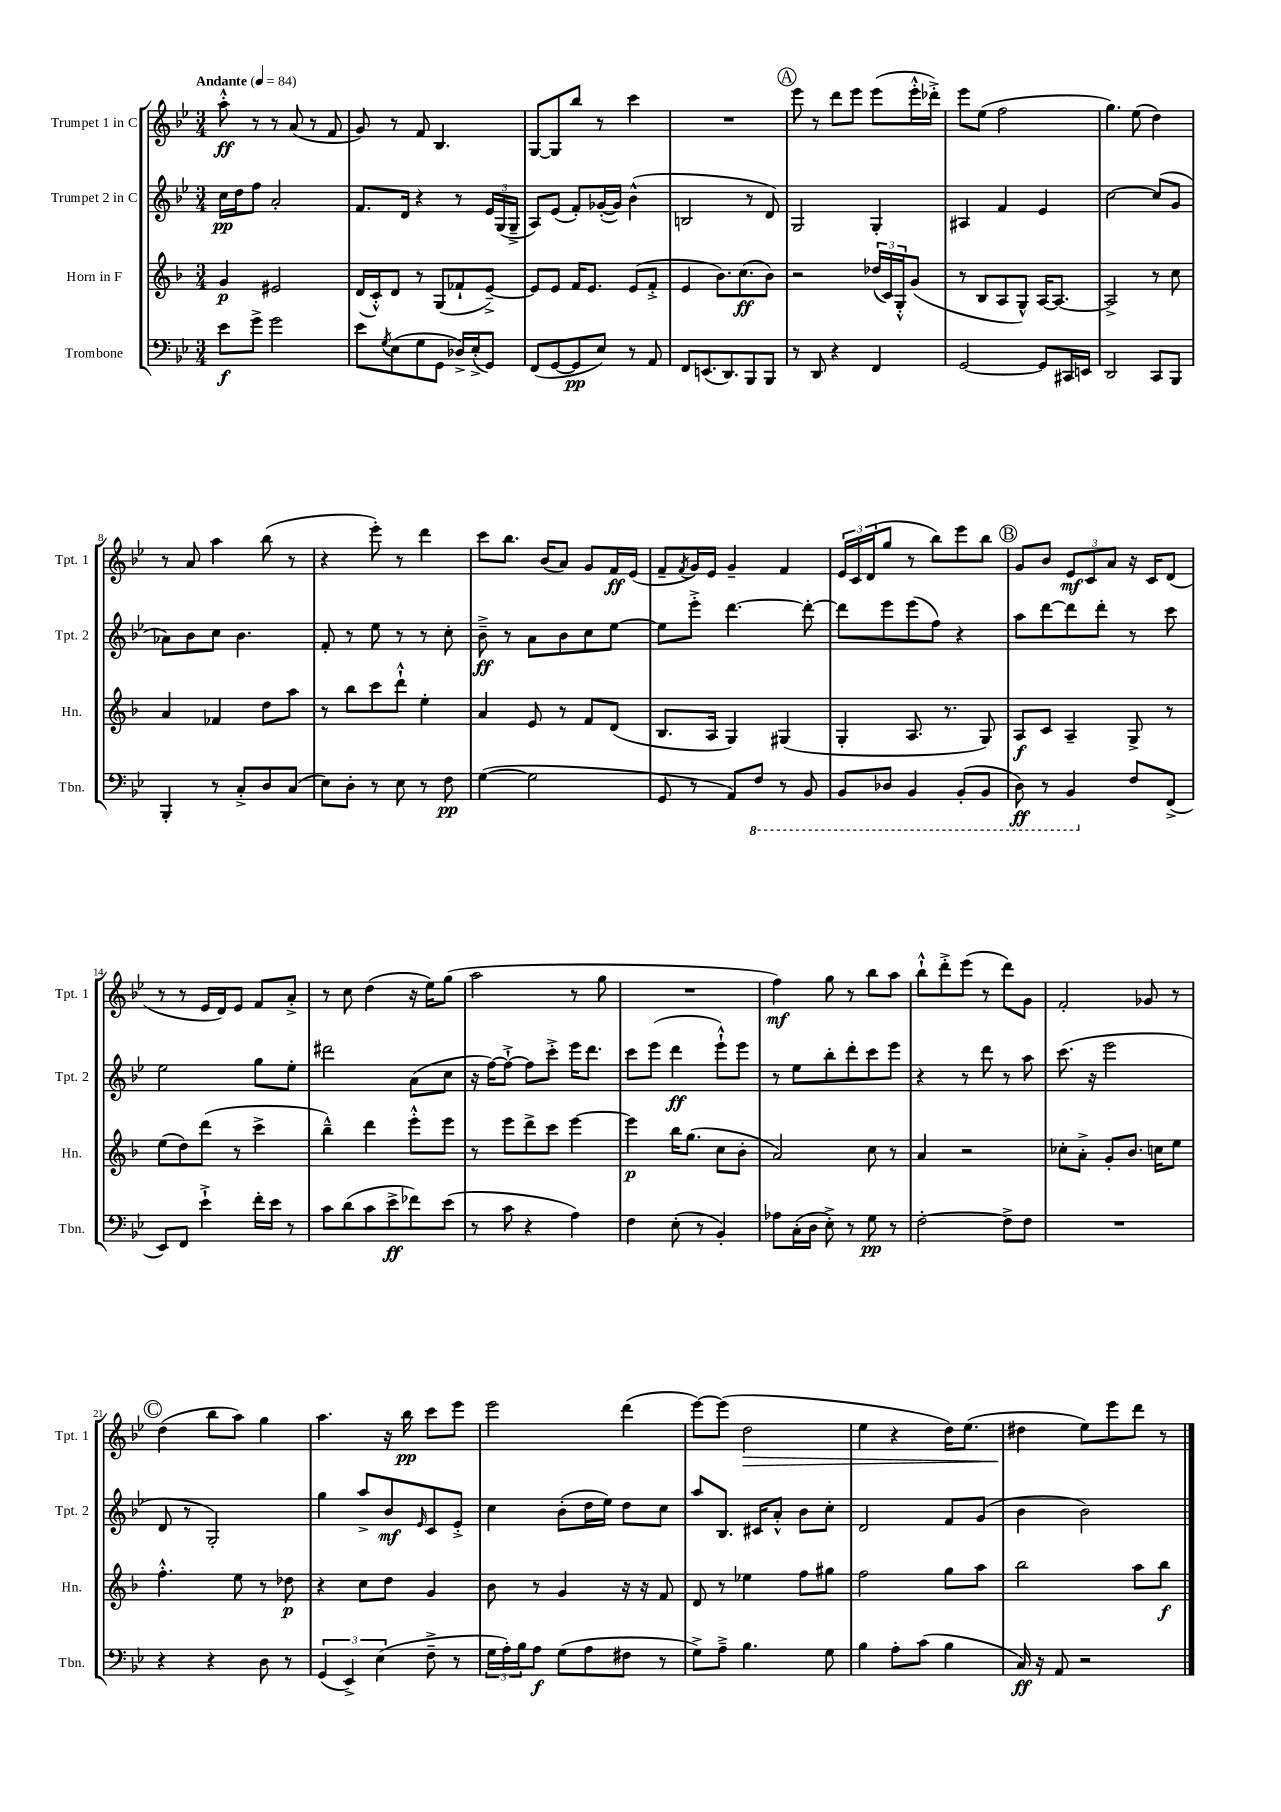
<<
\new StaffGroup <<
\new Staff = "s0" \with { instrumentName = "Trumpet 1 in C" shortInstrumentName = "Tpt. 1" } {
    \clef treble \key bes \major \numericTimeSignature \time 3/4 \tempo "Andante" 4 = 84
    a''8-.-^\ff r8 r8 a'8( r8 f'8 |
    g'8) r8 f'8 bes4. |
    g8~ g8 bes''8 r8 c'''4 |
    R2. |
    \mark \markup { \circle "A" } ees'''8 r8 d'''8 ees'''8 ees'''8( ees'''16-.-^ des'''16-.->) |
    ees'''8 ees''8( f''2 |
    g''4.) ees''8( d''4) |
    r8 a'8 a''4 bes''8( r8 |
    r4 ees'''8-.) r8 d'''4 |
    c'''8 bes''8. bes'16( a'8) g'8 f'16\ff ees'16( |
    f'8-- \acciaccatura { f'8 } g'16) ees'16 g'4-- f'4 |
    \tuplet 3/2 { ees'16 c'16 d'16( } g''8 r8 bes''8) ees'''8 bes''8 |
    \mark \markup { \circle "B" } g'8 bes'8 \tuplet 3/2 { ees'8\mf c'8 a'8 } r16 c'16 d'8( |
    r8 r8 ees'16 d'16) ees'8 f'8 a'8-.-> |
    r8 c''8 d''4( r16 ees''16) g''8( |
    a''2 r8 g''8 |
    R2. |
    f''4\mf) g''8 r8 bes''8 a''8 |
    bes''8-!-^ d'''8-.-> ees'''8( r8 d'''8) g'8 |
    f'2-. ges'8 r8 |
    \mark \markup { \circle "C" } d''4( bes''8 a''8) g''4 |
    a''4. r16 bes''16\pp c'''8 ees'''8 |
    ees'''2 d'''4( |
    ees'''8~) ees'''8( d''2\> |
    ees''4 r4 d''16) ees''8.( |
    dis''4\! ees''8) ees'''8 d'''8 r8 \bar "|." |
}
\new Staff = "s1" \with { instrumentName = "Trumpet 2 in C" shortInstrumentName = "Tpt. 2" } {
    \clef treble \key bes \major \numericTimeSignature \time 3/4
    c''16\pp d''16 f''8 a'2-. |
    f'8. d'16 r4 r8 \tuplet 3/2 { ees'16 g16( g16---> } |
    a8) ees'8( f'8-.) ges'16~-.( ges'16) bes'4-^( |
    b2 r8 d'8) |
    \mark \markup { \circle "A" } g2 g4-. |
    ais4 f'4 ees'4 |
    c''2~ c''8( g'8 |
    aes'8) bes'8 c''8 bes'4. |
    f'8-. r8 ees''8 r8 r8 c''8-. |
    bes'8--->\ff r8 a'8 bes'8 c''8 ees''8~ |
    ees''8 ees'''8-.-> d'''4.~ d'''8~-. |
    d'''8 ees'''8 ees'''8( f''8) r4 |
    \mark \markup { \circle "B" } a''8 d'''8~ d'''8 d'''8-. r8 c'''8 |
    ees''2 g''8 ees''8-. |
    dis'''2 a'8( c''8 |
    r16 f''16~) f''8~-!-> f''8 c'''8-.-> ees'''16 d'''8. |
    c'''8 ees'''8( d'''4\ff ees'''8-!-^) ees'''8 |
    r8 ees''8 bes''8-. d'''8-. c'''8 ees'''8 |
    r4 r8 d'''8 r8 a''8 |
    c'''8.( r16 ees'''2 |
    \mark \markup { \circle "C" } d'8 r8 g2-.) |
    g''4 a''8-> bes'8\mf \grace { ees'16 } c'8 ees'8-.-> |
    c''4 bes'8-.( d''16 ees''16) d''8 c''8 |
    a''8 bes8. cis'16 a'8-.-^ bes'8 c''8-. |
    d'2 f'8 g'8( |
    bes'4 bes'2) \bar "|." |
}
\new Staff = "s2" \with { instrumentName = "Horn in F" shortInstrumentName = "Hn." } {
    \clef treble \key f \major \numericTimeSignature \time 3/4
    g'4\p eis'2 |
    d'16( c'16-.-^) d'8 r8 g8( fes'8-! e'8~--->) |
    e'8 e'8 f'16 e'8. e'8( f'8-.-> |
    e'4 bes'8.) c''8.\ff( bes'8) |
    \mark \markup { \circle "A" } r2 \tuplet 3/2 { des''16( c'16) g16-.-^ } g'8( |
    r8 bes8 a8 g8-^) a16~ a8.~ |
    a2-> r8 c''8 |
    a'4 fes'4 d''8 a''8 |
    r8 bes''8 c'''8 d'''8-!-^ e''4-. |
    a'4 e'8 r8 f'8 d'8( |
    bes8. a16 g4) gis4( |
    g4-. a8. r8. g8) |
    \mark \markup { \circle "B" } a8\f c'8 a4-- g8-> r8 |
    e''8( d''8) d'''8( r8 c'''4-> |
    bes''4---^) d'''4 e'''8-.-^ e'''8 |
    r8 e'''8 d'''8-> c'''8 e'''4~ |
    e'''4\p bes''16 g''8.( c''8 bes'8-. |
    a'2) c''8 r8 |
    a'4 r2 |
    ces''8-. a'8-.-> g'8-. bes'8. c''16 e''8 |
    \mark \markup { \circle "C" } f''4.-.-^ e''8 r8 des''8\p |
    r4 c''8 d''8 g'4 |
    bes'8 r8 g'4 r16 r16 f'8 |
    d'8 r8 ees''4 f''8 gis''8 |
    f''2 g''8 a''8 |
    bes''2 a''8 bes''8\f \bar "|." |
}
\new Staff = "s3" \with { instrumentName = "Trombone" shortInstrumentName = "Tbn." } {
    \clef bass \key bes \major \numericTimeSignature \time 3/4
    ees'8\f g'8-> g'2 |
    ees'8 \acciaccatura { g8 } ees8( g8 g,8 des16->) ees16-.->( g,8) |
    f,8( g,8~ g,8\pp ees8) r8 a,8 |
    f,8 e,8.( d,8.) bes,,8 bes,,8 |
    \mark \markup { \circle "A" } r8 d,8 r4 f,4 |
    g,2~ g,8 cis,16 e,16 |
    d,2 c,8 bes,,8 |
    bes,,4-. r8 c8-.-> d8 c8( |
    ees8) d8-. r8 ees8 r8 f8\pp |
    g4~( g2 |
    g,8 r8 a,8) \ottava #-1 f,8 r8 bes,,8 |
    bes,,8 des,8 bes,,4 bes,,8-.( bes,,8 |
    \mark \markup { \circle "B" } d,8\ff) r8 bes,,4 \ottava #0 f8 f,8->( |
    ees,8) f,8 ees'4-!-> f'16-. ees'16 r8 |
    c'8 d'8( c'8 ees'8->\ff fes'8) ees'8( |
    r8 c'8 r4 a4) |
    f4 ees8-.( r8 bes,4-.) |
    aes8 c16-.( d16 ees8-.->) r8 g8\pp r8 |
    f2~-. f8-> f8 |
    R2. |
    \mark \markup { \circle "C" } r4 r4 d8 r8 |
    \tuplet 3/2 { g,4( ees,4->) ees4( } f8---> r8 |
    \tuplet 3/2 { g16 a16-.) bes16 } a8\f g8( a8 fis8 r8 |
    g8->) a8---> bes4. g8 |
    bes4 a8-. c'8( bes4 |
    c16\ff) r16 a,8 r2 \bar "|." |
}
>>
>>
